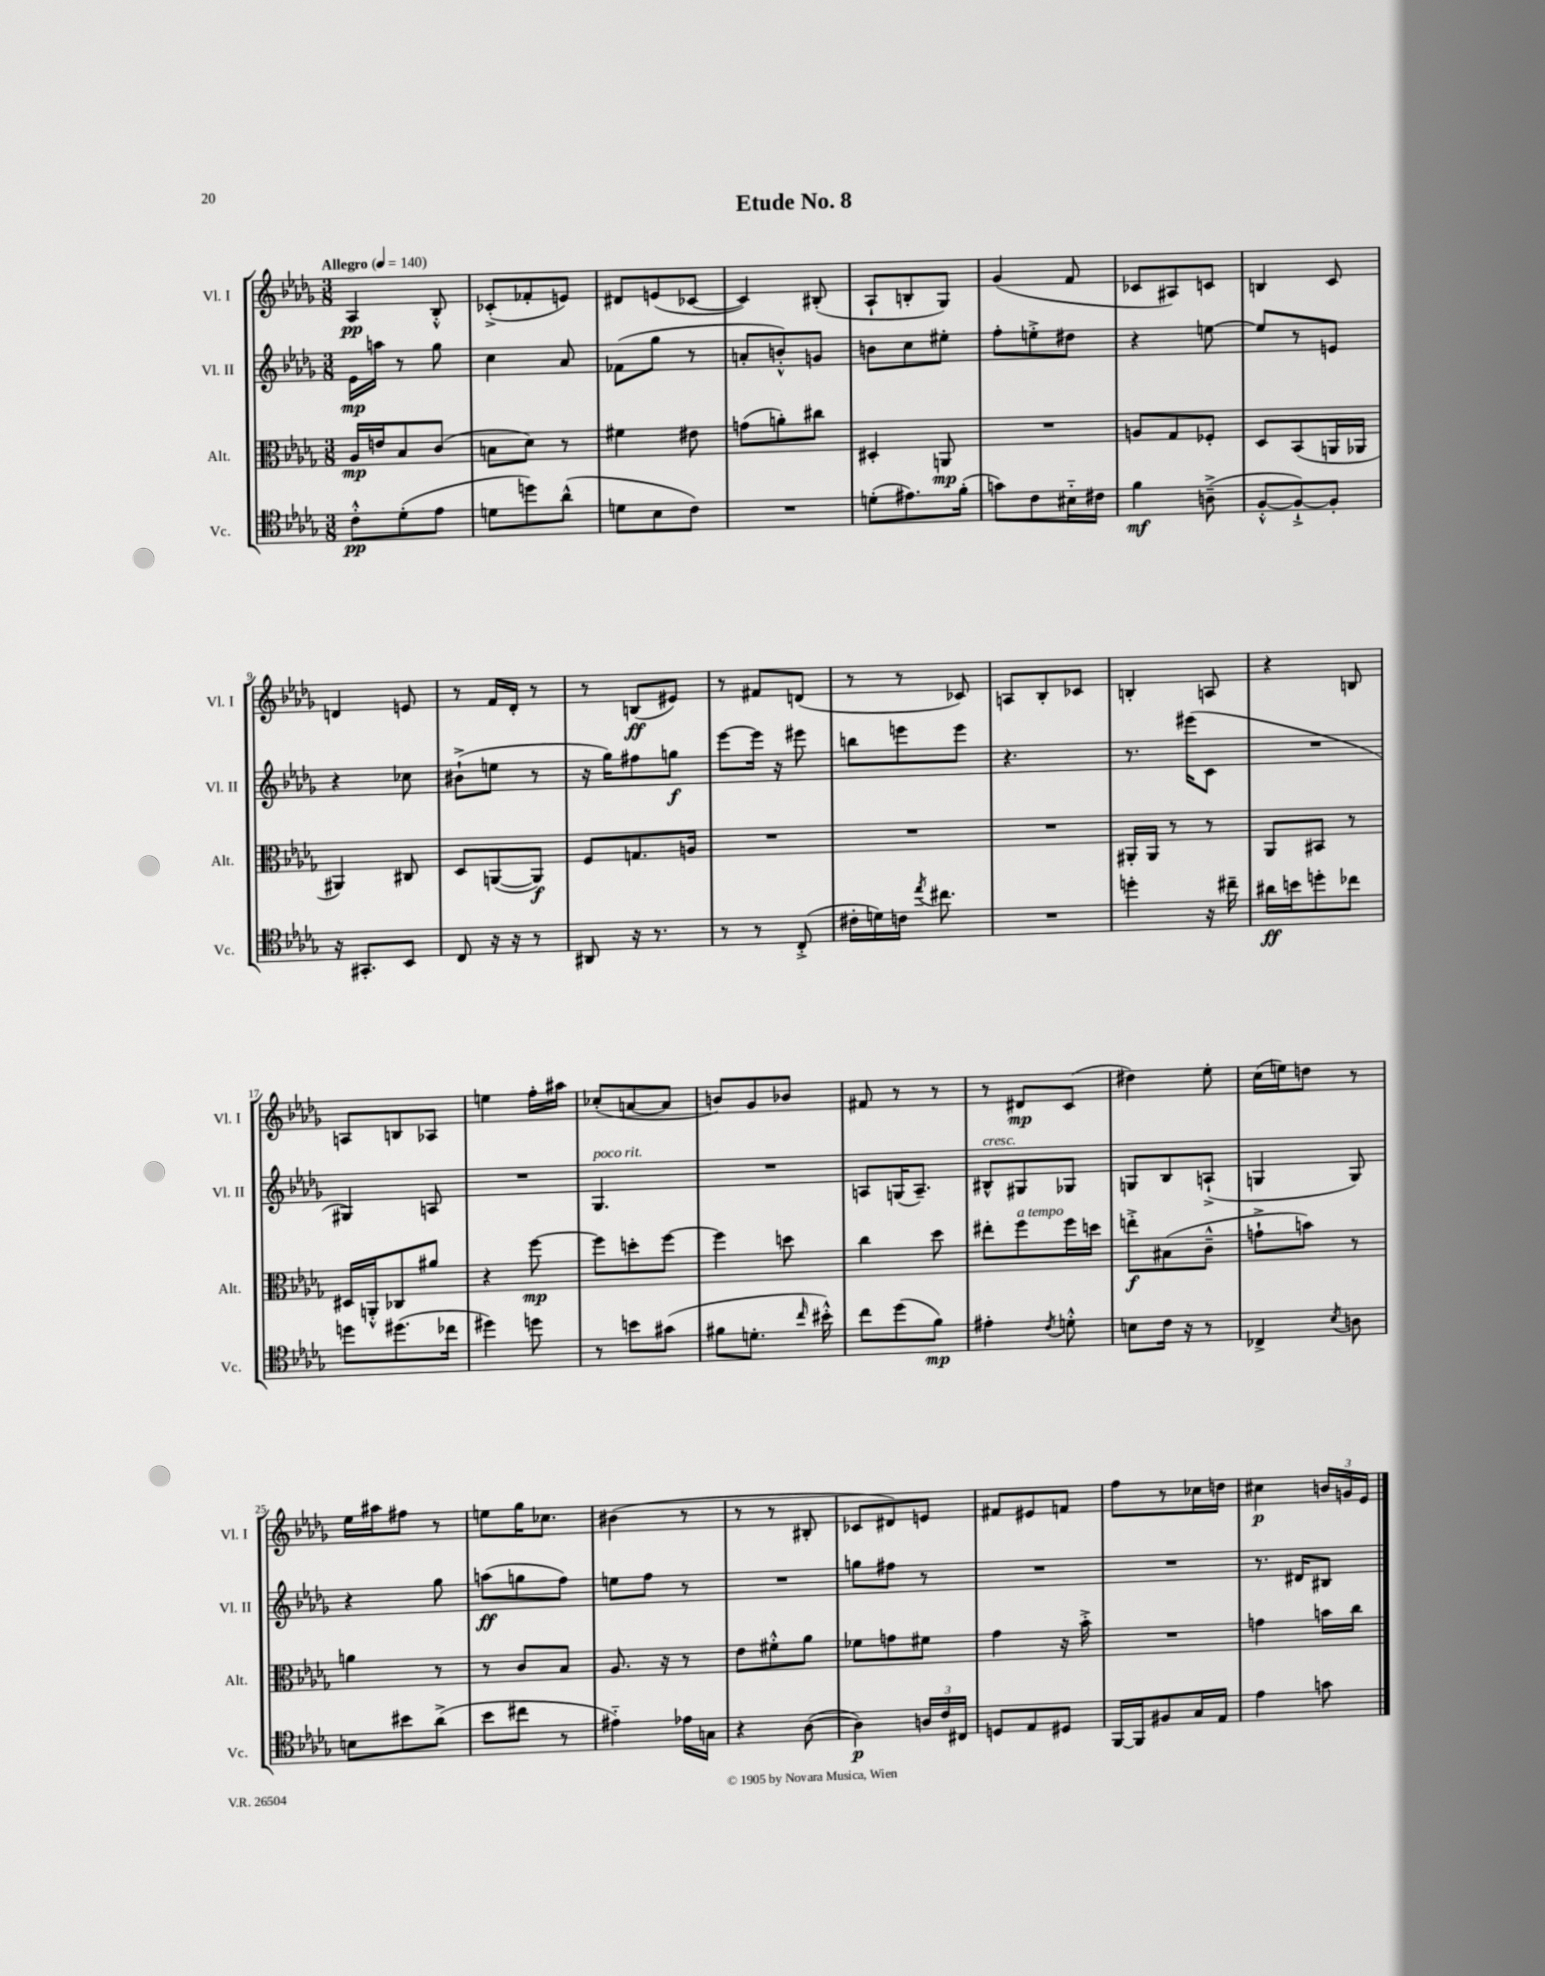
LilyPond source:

\header { title = "Etude No. 8" }
<<
\new StaffGroup <<
\new Staff = "s0" \with { instrumentName = "Vl. I" shortInstrumentName = "Vl. I" } {
    \clef treble \key des \major \numericTimeSignature \time 3/8 \tempo "Allegro" 4 = 140
    \autoBeamOff aes4\pp bes8-.-^ |
    ces'8[-.->( fes'8-. e'8]) |
    dis'8[ e'8( ces'8]~ |
    ces'4) bis8-.( |
    aes8[-! b8-. ges8]) |
    ges'4( f'8 |
    ces'8[ ais8) c'8] |
    b4 c'8 |
    d'4 e'8 |
    r8 f'16[ des'16]-. r8 |
    r8 b8[\ff( eis'8]) |
    r8 fis'8[ d'8]( |
    r8 r8 ces'8) |
    a8[ bes8-. ces'8] |
    b4-. a8 |
    r4 b8 |
    a8[ b8 aes8] |
    e''4 f''16[-. ais''16] |
    ces''8[-.( a'8~ a'8] |
    b'8[) ges'8 bes'8] |
    fis'8 r8 r8 |
    r8 dis'8[\mp c'8]( |
    dis''4) ees''8-. |
    c''16[( e''16) d''8] r8 |
    ees''16[ ais''16 fis''8] r8 |
    e''8[ ges''16 ces''8.] |
    bis'4( r8 |
    r8 r8 bis8-. |
    ces'8[ dis'8) e'8] |
    fis'8[ eis'8 f'8] |
    f''8[ r8 ces''16 d''16] |
    cis''4\p \tuplet 3/2 { b'16[ g'16 ees'16] } \bar "|." |
}
\new Staff = "s1" \with { instrumentName = "Vl. II" shortInstrumentName = "Vl. II" } {
    \clef treble \key des \major \numericTimeSignature \time 3/8
    \autoBeamOff ees'16[\mp a''16] r8 ges''8 |
    c''4 aes'8 |
    fes'8[( ges''8] r8 |
    a'8[-. b'8-.-^) g'8] |
    b'8[ c''8 eis''8]-. |
    f''8[-. e''8-.-> dis''8] |
    r4 e''8~ |
    e''8[ r8 e'8] |
    r4 ces''8 |
    bis'8[-!->( e''8] r8 |
    r16 ges''16[) fis''8 g''8]\f |
    ees'''8[~ ees'''16] r16 eis'''8 |
    b''8[ e'''8 e'''8] |
    r4. |
    r8. eis'''16[( c'8] |
    R4. |
    gis4) a8 |
    R4. |
    ges4.^\markup { \italic "poco rit." } |
    R4. |
    a8[ g16( a8.]--) |
    bis8[-^^\markup { \italic "cresc." } gis8 ges8] |
    g8[ bes8 a8]-!->( |
    g4 g8) |
    r4 ges''8 |
    a''8[\ff( g''8 f''8]) |
    e''8[ f''8] r8 |
    R4. |
    g''8[ fis''8] r8 |
    R4. |
    R4. |
    r8. dis'16[ bis8] \bar "|." |
}
\new Staff = "s2" \with { instrumentName = "Alt." shortInstrumentName = "Alt." } {
    \clef alto \key des \major \numericTimeSignature \time 3/8
    \autoBeamOff aes16[\mp e'16 bes8 c'8]( |
    b8[ des'8]) r8 |
    fis'4 eis'8 |
    g'8[( a'8-.) cis''8] |
    dis4-. a,8\mp |
    R4. |
    a8[ ges8 fes8]-. |
    des8[ bes,8( a,16 aes,16] |
    ais,4) cis8 |
    des8[ a,8~( a,8]\f) |
    f8[ g8. a16] |
    R4. |
    R4. |
    R4. |
    ais,16[-. ais,16] r8 r8 |
    aes,8[ bis,8] r8 |
    dis16[ a,16-.-^ ces8 ais'8] |
    r4 f''8~\mp |
    f''8[ d''8-. f''8]~ |
    f''4 d''8 |
    c''4 des''8 |
    eis''8[-. f''8^\markup { \italic "a tempo" } f''16 d''16] |
    e''8[-.->\f bis8( c'8]---^ |
    g'8[-!-> b'8]) r8 |
    a'4 r8 |
    r8 c'8[ bes8] |
    aes8. r16 r8 |
    ees'8[ fis'8-.-^ aes'8] |
    fes'8[ g'8 fis'8] |
    ges'4 r16 bes'16-.-> |
    R4. |
    g'4 b'16[ c''16] \bar "|." |
}
\new Staff = "s3" \with { instrumentName = "Vc." shortInstrumentName = "Vc." } {
    \clef tenor \key des \major \numericTimeSignature \time 3/8
    \autoBeamOff c'8[-.-^\pp des'8-.( ees'8] |
    d'8[ d''8) aes'8]-^( |
    d'8[ bes8 c'8]) |
    R4. |
    d'8[-.( eis'8.) f'16]-.( |
    g'8[) c'8 bis16-_ cis'16] |
    f'4\mf a8--->( |
    f8[~-.-^ f8~-!->) f8]-. |
    r16 gis,8.[-. bes,8] |
    c8 r16 r16 r8 |
    ais,8 r16 r8. |
    r8 r8 c8-.->( |
    cis'16[-. d'16) c'16] \acciaccatura { ees''8 } cis''8. |
    R4. |
    d''4-. r16 cis''16-- |
    ais'16[\ff b'16 d''8-. ces''8] |
    d''8[ dis''8.( ces''16] |
    dis''4) d''8 |
    r8 b'8[ gis'8]( |
    fis'8[ d'8.]-. \grace { c''16 } bis'16-.-^) |
    c''8[ des''8( f'8]\mp) |
    eis'4-. \acciaccatura { c'8 } d'8-.-^ |
    b8[ c'16] r16 r8 |
    ces4-> \acciaccatura { bes8 } a8 |
    b8[ bis'8 aes'8]->( |
    bes'8[ cis''8] r8 |
    eis'4-_) ees'16[ g16] |
    r4 aes8~( |
    aes4\p) \tuplet 3/2 { a16[ c'16 cis16] } |
    d8[ ees8 dis8] |
    f,16[~ f,16 fis8 ges16 ees16] |
    ees'4 g'8 \bar "|." |
}
>>
>>
